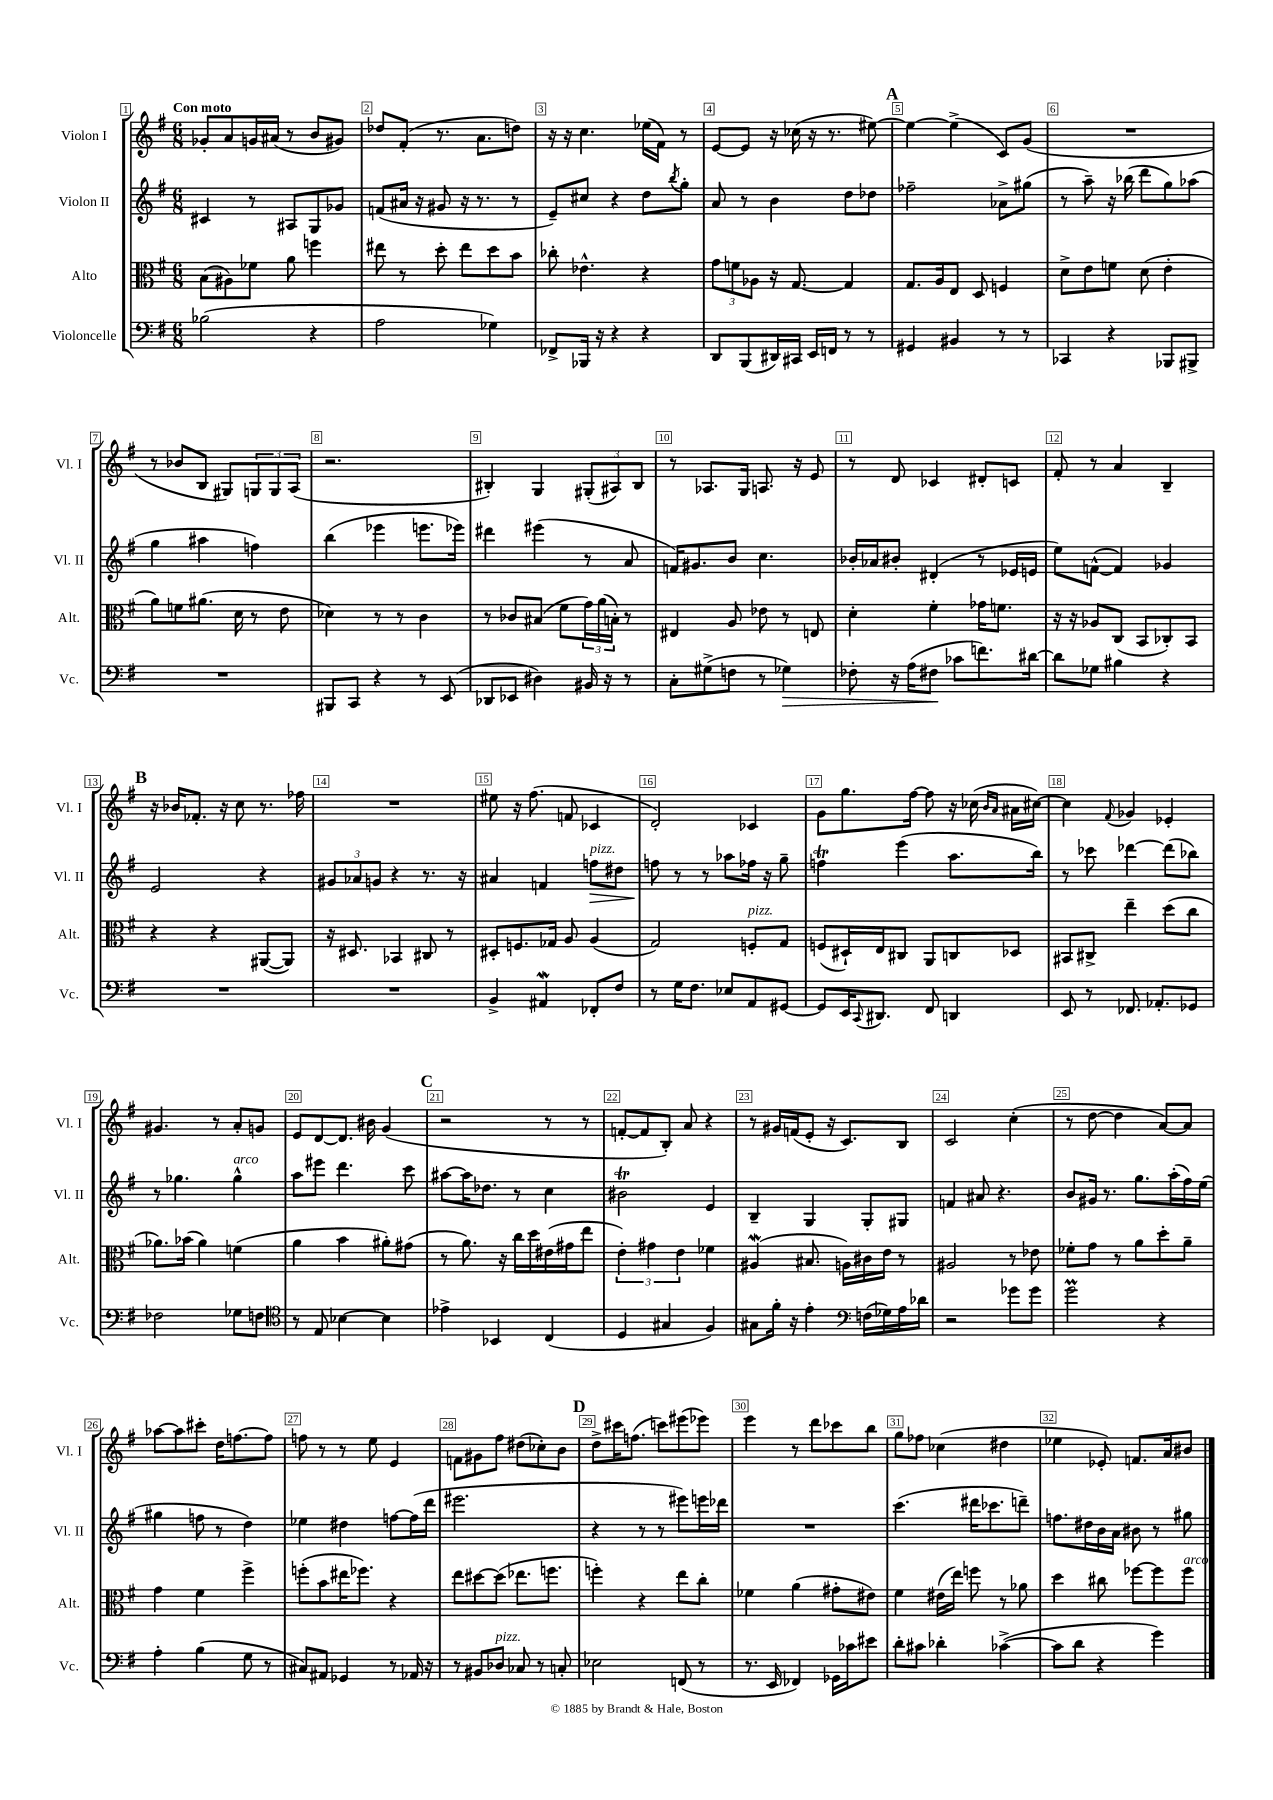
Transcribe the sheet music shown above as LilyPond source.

<<
\new StaffGroup <<
\new Staff = "s0" \with { instrumentName = "Violon I" shortInstrumentName = "Vl. I" } {
    \clef treble \key g \major \numericTimeSignature \time 6/8 \tempo "Con moto"
    ges'8-. a'8 g'16 ais'16( r8 b'8 gis'8) |
    des''8 fis'8-.( r8. a'8. d''8) |
    r16 r16 c''4. ees''16( fis'16) r8 |
    e'8~ e'8 r16 ces''16( r16 r8. eis''8~) |
    \mark \markup { \bold "A" } eis''4~ eis''4->( c'8) g'8( |
    R2. |
    r8 bes'8 b8 gis8) \tuplet 3/2 { g8 g8 a8( } |
    r2. |
    bis4-.) g4 \tuplet 3/2 { gis8-.( ais8) bis8 } |
    r8 aes8. g16 a8. r16 e'8 |
    r8 d'8 ces'4 dis'8-. c'8 |
    fis'8-. r8 a'4 b4-- |
    \mark \markup { \bold "B" } r16 bes'16 fes'8.-. r16 c''8 r8. fes''16 |
    R2. |
    eis''8 r16 fis''8.( f'8 ces'4 |
    d'2-.) ces'4 |
    g'8 g''8. fis''16~ fis''8 r16 ces''16( \grace { b'16 a'16 } ais'16 cis''16~) |
    cis''4 \appoggiatura { fis'8 } ges'4 ees'4-. |
    gis'4. r8 a'8-. g'8 |
    e'8 d'8~ d'8. bis'16 g'4( |
    \mark \markup { \bold "C" } r2 r8 r8 |
    f'8~-. f'8 b8-.) a'8 r4 |
    r8 gis'16 f'16( e'8-. r16 c'8.) b8 |
    c'2 c''4-.( |
    r8 d''8~ d''4 a'8~) a'8 |
    aes''8~ aes''8 cis'''8-. d''16 f''8.~ f''8 |
    f''8 r8 r8 e''8 e'4 |
    f'8 gis'8 fis''8 dis''8( ces''8-.) b'8 |
    \mark \markup { \bold "D" } d''8-> cis'''16 f''8.( c'''8) eis'''8( ees'''8) |
    e'''4 r8 d'''8 ces'''8 b''8 |
    g''8 fes''8 ces''4( dis''4 |
    ees''4 ees'8-.) f'8. a'16 bis'8 \bar "|." |
}
\new Staff = "s1" \with { instrumentName = "Violon II" shortInstrumentName = "Vl. II" } {
    \clef treble \key g \major \numericTimeSignature \time 6/8
    cis'4 r8 ais8 g8 ges'8 |
    f'8( ais'16 r16 gis'8 r16 r8. r8 |
    e'8--) cis''8 r4 d''8 \acciaccatura { b''8 } g''8-. |
    a'8 r8 b'4 d''8 des''8 |
    \mark \markup { \bold "A" } fes''2-- aes'8-> gis''8( |
    r8 a''8--) r16 bes''16( d'''8 g''8) aes''8( |
    g''4 ais''4 f''4) |
    b''4( ees'''4 e'''8. ees'''16) |
    dis'''4 eis'''4( r8 a'8 |
    f'16) gis'8. b'8 c''4. |
    bes'16-. aes'16 bis'8-. dis'4-.( r8 ees'16 e'16 |
    e''8) f'8~-^( f'4) ges'4 |
    \mark \markup { \bold "B" } e'2 r4 |
    \tuplet 3/2 { gis'8 aes'8 g'8 } r4 r8. r16 |
    ais'4 f'4 f''8\>^\markup { \italic "pizz." } dis''8 |
    f''8\! r8 r8 aes''8 fes''16 r16 g''8-- |
    f''4\trill e'''4( a''8. b''16) |
    r8 ces'''8 des'''4~ des'''8( bes''8) |
    r8 ges''4. ges''4-^^\markup { \italic "arco" } |
    a''8 eis'''8 d'''4. c'''8 |
    \mark \markup { \bold "C" } ais''8~ ais''16 des''8. r8 c''4 |
    bis'2\trill e'4 |
    b4-- g4 g8-. gis8 |
    f'4 ais'8 r4. |
    b'8 gis'16 r8. g''8. a''16-.( fis''16) e''16( |
    gis''4 f''8 r8 d''4) |
    ees''4 dis''4 f''8~ f''16( d'''16 |
    eis'''2. |
    \mark \markup { \bold "D" } r4 r8 r8 eis'''8) e'''16 des'''16 |
    R2. |
    c'''4.( dis'''16 ces'''8. d'''8--) |
    f''8. dis''16 b'16 a'16 bis'8 r8 gis''8 \bar "|." |
}
\new Staff = "s2" \with { instrumentName = "Alto" shortInstrumentName = "Alt." } {
    \clef alto \key g \major \numericTimeSignature \time 6/8
    b8( ais8) fes'8 a'8 f''4 |
    eis''8 r8 d''8-. eis''8 d''8 b'8 |
    ces''8-. ees'4.-^ r4 |
    \tuplet 3/2 { g'8 f'8 aes8 } r16 g8.~ g4 |
    \mark \markup { \bold "A" } g8. a16 e8 d8 f4 |
    d'8-> e'8 f'8 d'8( e'4-. |
    a'8) f'8 ais'8.( d'16 r8 e'8 |
    des'4) r8 r8 c'4 |
    r8 ces'8 bis8( fis'8 \tuplet 3/2 { g'16) a'16( b16-.) } r8 |
    eis4 a8 ees'8 r8 e8 |
    d'4-. fis'4-. ges'16 f'8. |
    r16 r16 aes8 c8( b,8 ces8-.) b,8 |
    \mark \markup { \bold "B" } r4 r4 ais,8~( ais,8) |
    r16 dis8. bes,4 cis8 r8 |
    dis8-. f8. ges16 a8 a4( |
    g2) f8-.^\markup { \italic "pizz." } g8 |
    f8( dis16-!) e16 cis8 a,8 c8 des8 |
    bis,8 cis8-> e''4-- d''8( c''8 |
    aes'8.) bes'16( aes'4) f'4( |
    a'4 b'4 ais'8-.) gis'8( |
    \mark \markup { \bold "C" } r8 a'8.) r16 c''16 d''16 eis'16( gis'16 e''8 |
    \tuplet 3/2 { e'4-.) gis'4 e'4 } fes'4 |
    ais4\mordent( bis8. a16) cis'16 e'16 r8 |
    ais2 r8 ees'8 |
    fes'8-. g'8 r8 a'8 d''8-. a'8-- |
    g'4 fis'4 fis''4-> |
    f''8-.( b'8 eis''16 fes''8.) r4 |
    e''8 dis''8~ dis''8( ees''8. f''8. |
    \mark \markup { \bold "D" } f''4-.) r4 e''8 c''8-. |
    fes'4 a'4( gis'8-. eis'8) |
    fis'4 eis'16( e''16) f''8 r8 aes'8 |
    d''4 cis''8 fes''8~ fes''8 fes''8^\markup { \italic "arco" } \bar "|." |
}
\new Staff = "s3" \with { instrumentName = "Violoncelle" shortInstrumentName = "Vc." } {
    \clef bass \key g \major \numericTimeSignature \time 6/8
    bes2( r4 |
    a2 ges4) |
    fes,8-> bes,,16 r16 r4 r4 |
    d,8 b,,8( dis,16) cis,16 e,16 f,16 r8 r8 |
    \mark \markup { \bold "A" } gis,4 bis,4 r8 r8 |
    ces,4 r4 bes,,8 bis,,8-> |
    R2. |
    bis,,8 c,8 r4 r8 e,8( |
    des,8 ees,8 dis4) bis,16 r16 r8 |
    c8-. gis8->( f8 r8 ges4\>) |
    fes8-. r16 a16( fis8\! ces'8 f'8.) dis'16~ |
    dis'8 ges8 bis4 r4 |
    \mark \markup { \bold "B" } R2. |
    R2. |
    b,4-> ais,4\mordent fes,8-. fis8 |
    r8 g16 fis8. ees8 a,8 gis,8~ |
    gis,8 e,16 \appoggiatura { c,8 } dis,8. fis,8 d,4 |
    e,8 r8 fes,8. aes,8.-. ges,8 |
    fes2 ges8 f8 |
    \clef tenor r8 e8 bes4~ bes4 |
    \mark \markup { \bold "C" } ees'4-> bes,4 c4( |
    d4 gis4 fis4) |
    gis8 fis'16-. r16 e'4-. \clef bass f16( ges16) a16 des'16 |
    r2 ges'8 ges'8 |
    g'2\prall r4 |
    a4-. b4( g8 r8 |
    cis8) ais,8 ges,4 r8 aes,16 r16 |
    r8 bis,8 des8^\markup { \italic "pizz." } ces8 r8 c8-. |
    \mark \markup { \bold "D" } ees2 f,8( r8 |
    r8. e,16 fes,4) ges,16 ces'16 eis'8 |
    d'8-. cis'8 des'4-. ces'4~->( |
    ces'8 d'8 r4 g'4) \bar "|." |
}
>>
>>
\layout { \context { \Score \override BarNumber.break-visibility = ##(#f #t #t) barNumberVisibility = #all-bar-numbers-visible \override BarNumber.stencil = #(make-stencil-boxer 0.1 0.3 ly:text-interface::print) } }
